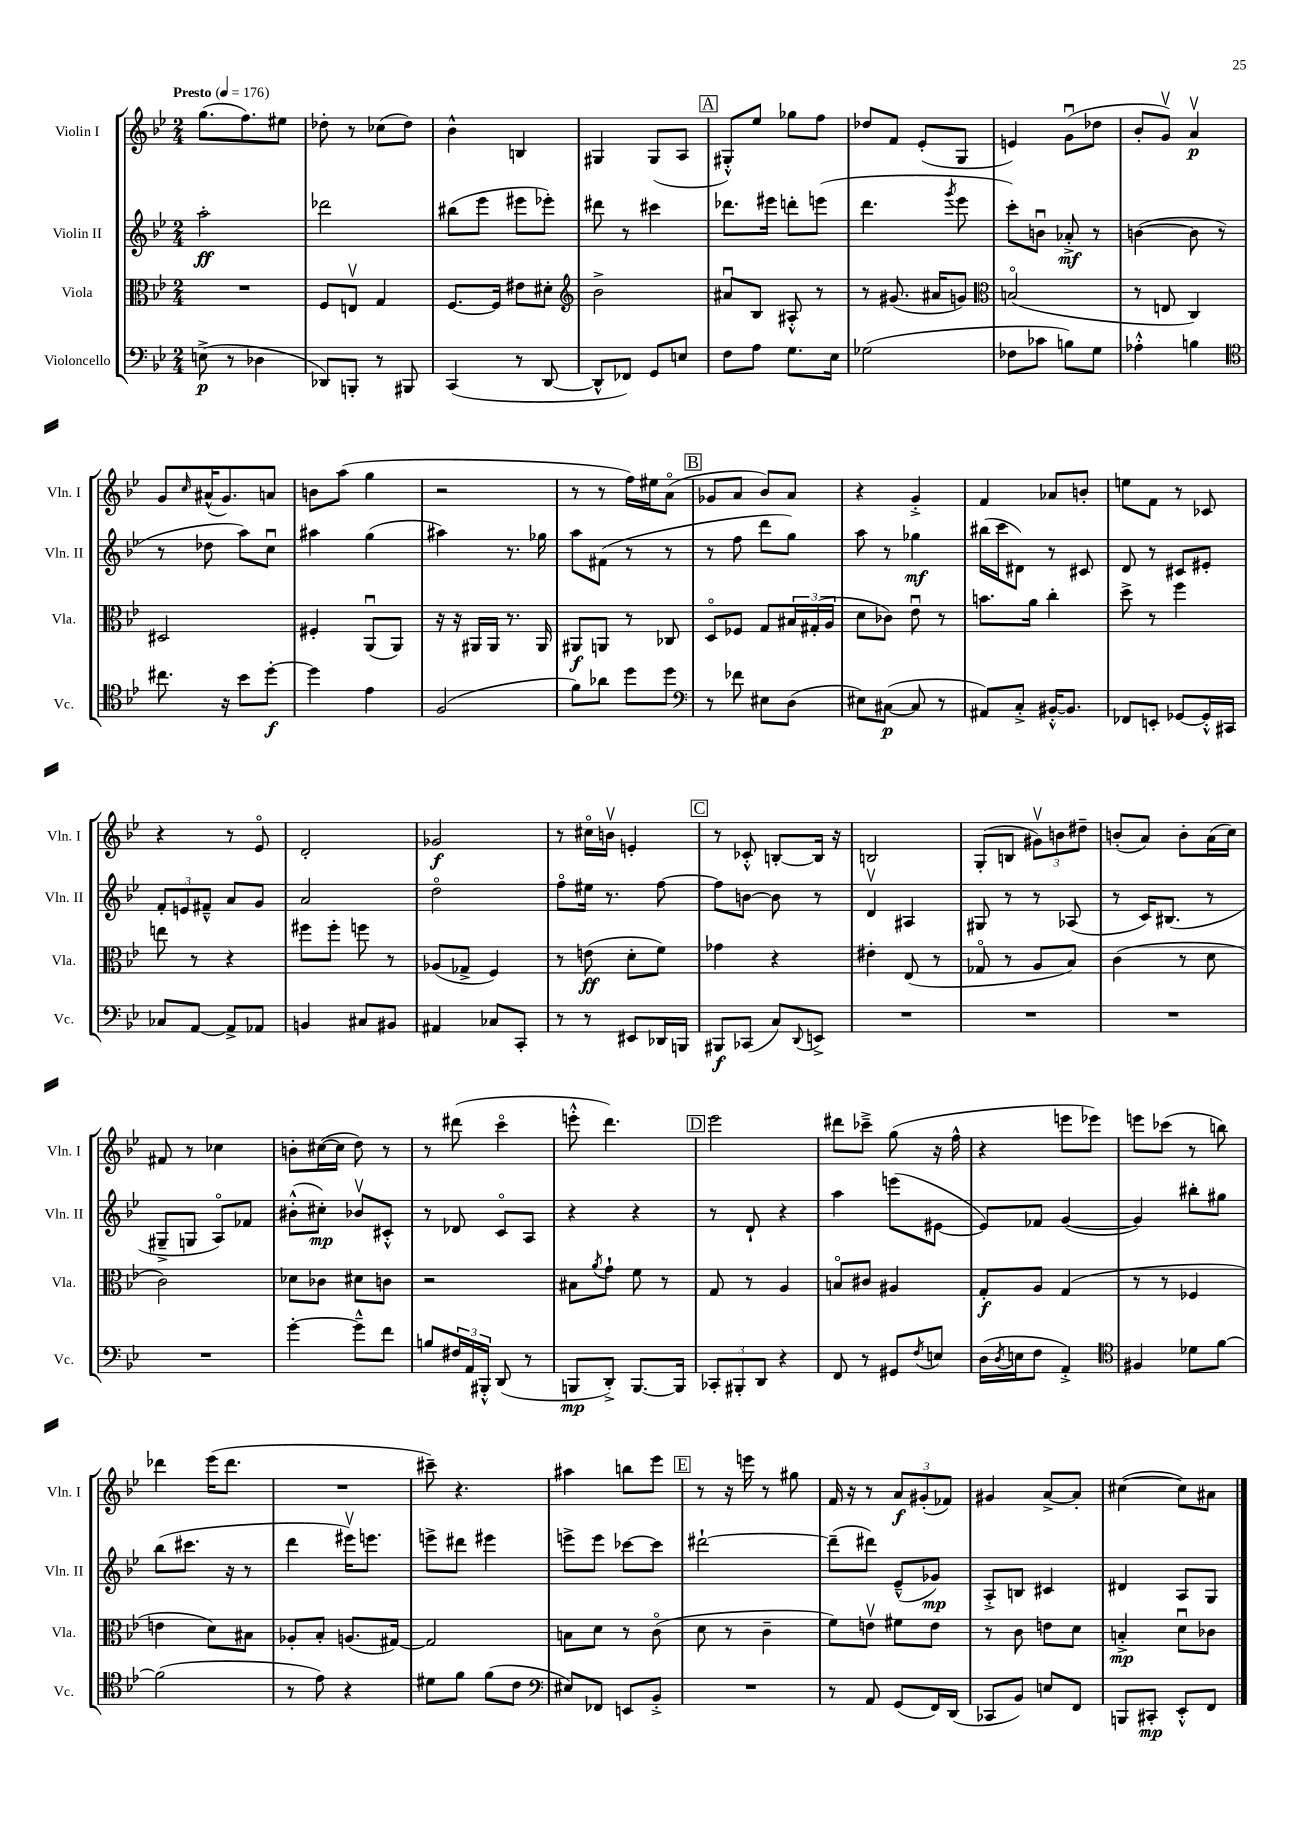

**kern	**dynam	**kern	**dynam	**kern	**dynam	**kern	**dynam
*part4	*part4	*part3	*part3	*part2	*part2	*part1	*part1
*staff4	*staff4	*staff3	*staff3	*staff2	*staff2	*staff1	*staff1
*I"Violoncello	*	*I"Viola	*	*I"Violin II	*	*I"Violin I	*
*I'Vc.	*	*I'Vla.	*	*I'Vln. II	*	*I'Vln. I	*
*clefF4	*	*clefC3	*	*clefG2	*	*clefG2	*
*k[b-e-]	*	*k[b-e-]	*	*k[b-e-]	*	*k[b-e-]	*
*M2/4	*	*M2/4	*	*M2/4	*	*M2/4	*
*MM176	*	*MM176	*	*MM176	*	*MM176	*
=1	=1	=1	=1	=1	=1	=1	=1
!	!	!	!	!	!	!LO:TX:a:B:t=Presto	!
(8En^\	p	2r	.	2aa'\	ff	(8.gg\L	.
8r	.	.	.	.	.	.	.
.	.	.	.	.	.	8.ff\)	.
4D-X\	.	.	.	.	.	.	.
.	.	.	.	.	.	8ee#X\J	.
=2	=2	=2	=2	=2	=2	=2	=2
8DD-X/L)	.	8F/L	.	2ddd-X\	.	8dd-X'\	.
8BBBn'/J	.	8Env/J	.	.	.	8r	.
8r	.	4G/	.	.	.	(8cc-X\L	.
8BBB#X/	.	.	.	.	.	8dd-\J)	.
=3	=3	=3	=3	=3	=3	=3	=3
(4CC/	.	[8.F/L	.	(8bb#X\L	.	4b-^^\	.
.	.	.	.	8eee-\J	.	.	.
.	.	16F/Jk]	.	.	.	.	.
8r	.	8e#X\L	.	8eee#X\L	.	4Bn/	.
[8DD/	.	8d#X'\J	.	8eee-X'\J)	.	.	.
=4	=4	=4	=4	=4	=4	=4	=4
*	*	*clefG2	*	*	*	*	*
8DD^^/L]	.	2b-^\	.	8ddd#X\	.	4G#X/	.
8FF-X/J)	.	.	.	8r	.	.	.
8GG/L	.	.	.	4ccc#X\	.	(8G#/L	.
8En/J	.	.	.	.	.	8A/J	.
!!LO:REH:place=s1:t=A
=5	=5	=5	=5	=5	=5	=5	=5
8F\L	.	8a#Xu/L	.	8.ddd-X\L	.	8G#X'^^/L)	.
8A\J	.	8B-/J	.	.	.	8ee-/J	.
.	.	.	.	16eee#X\Jk	.	.	.
8.G\L	.	8A#X'^^/	.	8dddn'\L	.	8gg-X\L	.
.	.	8r	.	(8eeen\J	.	8ff\J	.
16E-\Jk	.	.	.	.	.	.	.
=6	=6	=6	=6	=6	=6	=6	=6
(2G-X\	.	8r	.	4.ddd\	.	8dd-X/L	.
.	.	(8.g#X/	.	.	.	8f/J	.
.	.	.	.	.	.	(8e-'/L	.
.	.	16a#X/KL	.	.	.	.	.
.	.	.	.	8qggg/	.	.	.
.	.	8gn/J)	.	8eee-\	.	8G/J	.
=7	=7	=7	=7	=7	=7	=7	=7
*	*	*clefC3	*	*	*	*	*
8F-X\L	.	(2Bn/	.	8ccc'\L)	.	4en/)	.
8c-X\J	.	.	.	8bnu\J	.	.	.
8Bn\L)	.	.	.	8a-X'^/	mf	(8gu\L	.
8G\J	.	.	.	8r	.	8dd-X\J	.
=8	=8	=8	=8	=8	=8	=8	=8
4A-X'^^\	.	8r	.	([4bn\	.	8b-'/L	.
.	.	8En/	.	.	.	8gv/J)	.
4Bn\	.	4C/)	.	8b\]	.	4av/	p
.	.	.	.	8r	.	.	.
!!LO:LB:g=z
=9	=9	=9	=9	=9	=9	=9	=9
*clefC4	*	*	*	*	*	*	*
8.cc#X\	.	2D#X/	.	8r	.	8g/L	.
.	.	.	.	.	.	16qqcc/	.
.	.	.	.	8dd-X\	.	(16a#X^^/K	.
16r	.	.	.	.	.	8.g/)	.
8b-\L	.	.	.	8aa\L)	.	.	.
[8dd'\J	f	.	.	8ccu\J	.	8an/J	.
=10	=10	=10	=10	=10	=10	=10	=10
4dd\]	.	4F#X'/	.	4aa#X\	.	8bn\L	.
.	.	.	.	.	.	(8aa\J	.
4e-\	.	(8AAu/L	.	(4gg\	.	4gg\	.
.	.	8AA/J)	.	.	.	.	.
=11	=11	=11	=11	=11	=11	=11	=11
(2F/	.	16r	.	4aa#X\)	.	2r	.
.	.	16r	.	.	.	.	.
.	.	16AA#X/LL	.	.	.	.	.
.	.	16AA#/JJ	.	.	.	.	.
.	.	8.r	.	8.r	.	.	.
.	.	16AA#/	.	16gg-X\	.	.	.
=12	=12	=12	=12	=12	=12	=12	=12
8f\L)	.	8AA#X/L	f	8aa\L	.	8r	.
8a-X\J	.	8AAn/J	.	(8f#X\J	.	8r	.
8dd\L	.	8r	.	8r	.	16ff\LL)	.
.	.	.	.	.	.	16ee#X\J	.
8dd\J	.	8C-X/	.	8r	.	(8a\J	.
!!LO:REH:place=s1:t=B
=13	=13	=13	=13	=13	=13	=13	=13
*clefF4	*	*	*	*	*	*	*
8r	.	8D/L	.	8r	.	8g-X/L	.
8f-X\	.	8F-X/J	.	8ff\	.	8a/J	.
8E#X\L	.	8G/L	.	8ddd\L	.	8b-/L)	.
(8D\J	.	24B#X/L	.	8gg\J)	.	8a/J	.
.	.	(24G#X'/	.	.	.	.	.
.	.	24A/JJ	.	.	.	.	.
=14	=14	=14	=14	=14	=14	=14	=14
8E#X\L)	.	8d\L	.	8aa\	.	4r	.
([8C#X\J	p	8c-X\J)	.	8r	.	.	.
8C#/]	.	8e-u\	.	4gg-X\	mf	4g'^/	.
8r	.	8r	.	.	.	.	.
=15	=15	=15	=15	=15	=15	=15	=15
8AA#X/L)	.	8.bn\L	.	(16bb#X\LL	.	4f/	.
.	.	.	.	16ccc\J	.	.	.
8C'^/J	.	.	.	8d#X\J)	.	.	.
.	.	16a\Jk	.	.	.	.	.
[16BB#X'^^/KL	.	4cc'\	.	8r	.	8a-X/L	.
8.BB#/J]	.	.	.	.	.	.	.
.	.	.	.	8c#X/	.	8bn'/J	.
=16	=16	=16	=16	=16	=16	=16	=16
8FF-X/L	.	8dd^\	.	8d/	.	8een\L	.
8EEn'/J	.	8r	.	8r	.	8f\J	.
[8GG-X/L	.	4ff\	.	8c#X/L	.	8r	.
16GG-'^^/L]	.	.	.	8e#X'/J	.	8c-X/	.
16CC#X/JJ	.	.	.	.	.	.	.
!!LO:LB:g=z
=17	=17	=17	=17	=17	=17	=17	=17
8C-X/L	.	8een\	.	12f'/L	.	4r	.
.	.	.	.	12en/	.	.	.
[8AA/J	.	8r	.	.	.	.	.
.	.	.	.	12f#X~^^/J	.	.	.
8AA^/L]	.	4r	.	8a/L	.	8r	.
8AA-X/J	.	.	.	8g/J	.	8e-/	.
=18	=18	=18	=18	=18	=18	=18	=18
4BBn/	.	8ff#X\L	.	2a/	.	2d'/	.
.	.	8ff#'\J	.	.	.	.	.
8C#X/L	.	8ffn\	.	.	.	.	.
8BB#X/J	.	8r	.	.	.	.	.
=19	=19	=19	=19	=19	=19	=19	=19
4AA#X/	.	(8A-X/L	.	2dd\	.	2g-X/	f
.	.	8G-X^/J	.	.	.	.	.
8C-X/L	.	4F/)	.	.	.	.	.
8CC'/J	.	.	.	.	.	.	.
=20	=20	=20	=20	=20	=20	=20	=20
8r	.	8r	.	8ff\L	.	8r	.
8r	.	(8en\	ff	16ee#X\Jk	.	16cc#X\LL	.
.	.	.	.	8.r	.	16bnv\JJ	.
8EE#X/L	.	8d'\L	.	.	.	4en'/	.
16DD-X/L	.	8f\J)	.	[8ff\	.	.	.
16BBBn/JJ	.	.	.	.	.	.	.
!!LO:REH:place=s1:t=C
=21	=21	=21	=21	=21	=21	=21	=21
8BBB#X/L	f	4g-X\	.	8ff\L]	.	8r	.
(8CC-X/J	.	.	.	[8bn\J	.	8c-X'^^/	.
8C/L)	.	4r	.	8b\]	.	[8Bn'/L	.
8qqDD/	.	.	.	.	.	.	.
8EEn^/J	.	.	.	8r	.	16B/Jk]	.
.	.	.	.	.	.	16r	.
=22	=22	=22	=22	=22	=22	=22	=22
2r	.	4e#X'\	.	4dv/	.	2Bn/	.
.	.	(8E-/	.	4A#X/	.	.	.
.	.	8r	.	.	.	.	.
=23	=23	=23	=23	=23	=23	=23	=23
2r	.	8G-X/	.	8G#X/	.	(8G'/L	.
.	.	8r	.	8r	.	8Bn/J	.
.	.	8A/L	.	8r	.	12g#Xv\L)	.
.	.	.	.	.	.	12bn\	.
.	.	8B-/J)	.	(8A-X/	.	.	.
.	.	.	.	.	.	12dd#X~\J	.
=24	=24	=24	=24	=24	=24	=24	=24
2r	.	(4c\	.	8r	.	(8bn'/L	.
.	.	.	.	16c/KL)	.	8a/J)	.
.	.	.	.	(8.B#X/J	.	.	.
.	.	8r	.	.	.	8b'\L	.
.	.	8d\	.	8r	.	(16a\L	.
.	.	.	.	.	.	16cc\JJ)	.
!!LO:LB:g=z
=25	=25	=25	=25	=25	=25	=25	=25
2r	.	2c\)	.	8G#X~^/L	.	8f#X/	.
.	.	.	.	8Gn/J	.	8r	.
.	.	.	.	8A/L)	.	4cc-X\	.
.	.	.	.	8f-X/J	.	.	.
=26	=26	=26	=26	=26	=26	=26	=26
[4g'\	.	8d-X\L	.	(8b#X'^^\L	.	8bn'\L	.
.	.	8c-X\J	.	8cc#X'\J)	mp	([16cc#X\L	.
.	.	.	.	.	.	16cc#\JJ]	.
8g~^^\L]	.	8d#X\L	.	8b-Xv/L	.	8dd\)	.
8f\J	.	8cn\J	.	8c#X'^^/J	.	8r	.
=27	=27	=27	=27	=27	=27	=27	=27
8Bn/L	.	2r	.	8r	.	8r	.
24F#X/L	.	.	.	8d-X/	.	(8ddd#X\	.
24AA/	.	.	.	.	.	.	.
24BBB#X'^^/JJ	.	.	.	.	.	.	.
(8DD/	.	.	.	8c/L	.	4ccc\	.
8r	.	.	.	8A/J	.	.	.
=28	=28	=28	=28	=28	=28	=28	=28
8BBBn/L	mp	8B#X\L	.	4r	.	8eeen'^^\	.
.	.	8qa/	.	.	.	.	.
8DD'^/J)	.	8g`\J	.	.	.	4.ddd\)	.
[8.BBB/L	.	8f\	.	4r	.	.	.
.	.	8r	.	.	.	.	.
16BBB/Jk]	.	.	.	.	.	.	.
!!LO:REH:place=s1:t=D
=29	=29	=29	=29	=29	=29	=29	=29
12CC-X'/L	.	8G/	.	8r	.	2eee-\	.
12BBB#X'/	.	.	.	.	.	.	.
.	.	8r	.	8d`/	.	.	.
12DD/J	.	.	.	.	.	.	.
4r	.	4A/	.	4r	.	.	.
=30	=30	=30	=30	=30	=30	=30	=30
8FF/	.	8Bn/L	.	4aa\	.	8ddd#X\L	.
8r	.	8c#X/J	.	.	.	8ccc-X~^\J	.
8GG#X/L	.	4A#X/	.	(8eeen\L	.	(8gg\	.
8qF/	.	.	.	.	.	.	.
8En/J	.	.	.	[8e#X\J	.	16r	.
.	.	.	.	.	.	16ff^^\	.
=31	=31	=31	=31	=31	=31	=31	=31
(16D\LL	.	8G'/L	f	8e#/L])	.	4r	.
8qD/	.	.	.	.	.	.	.
16En\J	.	.	.	.	.	.	.
8F\J	.	8A/J	.	8f-X/J	.	.	.
4AA'^/)	.	(4G/	.	([4g/	.	8eeen\L	.
.	.	.	.	.	.	8eee-X\J)	.
=32	=32	=32	=32	=32	=32	=32	=32
*clefC4	*	*	*	*	*	*	*
4F#X/	.	8r	.	4g/])	.	8eeen\L	.
.	.	8r	.	.	.	(8ccc-X\J	.
8d-X\L	.	4F-X/	.	8bb#X'\L	.	8r	.
[8f\J	.	.	.	8gg#X\J	.	8bbn\)	.
!!LO:LB:g=z
=33	=33	=33	=33	=33	=33	=33	=33
(2f\]	.	4en\	.	(8bb-\L	.	4ddd-X\	.
.	.	.	.	8.ccc#X\J	.	.	.
.	.	8d\L)	.	.	.	(16eee-\KL	.
.	.	.	.	16r	.	8.ddd-\J	.
.	.	8B#X\J	.	8r	.	.	.
=34	=34	=34	=34	=34	=34	=34	=34
8r	.	8A-X'/L	.	4ddd\	.	2r	.
8e-\)	.	8B-'/J	.	.	.	.	.
4r	.	(8.An/L	.	16eee#Xv\KL)	.	.	.
.	.	.	.	8.eeen\J	.	.	.
.	.	[16G#X/Jk)	.	.	.	.	.
=35	=35	=35	=35	=35	=35	=35	=35
8d#X\L	.	2G#/]	.	8eeen^\L	.	8ccc#X~\)	.
8f\J	.	.	.	8ddd#X\J	.	4.r	.
(8f\L	.	.	.	4eee#X\	.	.	.
8c\J	.	.	.	.	.	.	.
=36	=36	=36	=36	=36	=36	=36	=36
*clefF4	*	*	*	*	*	*	*
8E#X/L)	.	8Bn\L	.	8eeen^\L	.	4aa#X\	.
8FF-X/J	.	8d\J	.	8eee\J	.	.	.
8EEn/L	.	8r	.	[8ccc-X\L	.	8bbn\L	.
8BB-'^/J	.	(8c\	.	8ccc-\J]	.	8eee-\J	.
!!LO:REH:place=s1:t=E
=37	=37	=37	=37	=37	=37	=37	=37
2r	.	8d\	.	[2ddd#X`\	.	8r	.
.	.	8r	.	.	.	16r	.
.	.	.	.	.	.	16eeen\	.
.	.	4c~\	.	.	.	8r	.
.	.	.	.	.	.	8gg#X\	.
=38	=38	=38	=38	=38	=38	=38	=38
8r	.	8f\L)	.	(8ddd#~\L]	.	16f/	.
.	.	.	.	.	.	16r	.
8AA/	.	8env\J	.	8ddd#X\J)	.	8r	.
(8GG/L	.	8f#X\L	.	(8e-~^^/L	.	12a/L	f
.	.	.	.	.	.	(12g#X'/	.
16FF/L)	.	8e\J	.	8g-X/J)	mp	.	.
.	.	.	.	.	.	12f-X/J)	.
(16DD/JJ	.	.	.	.	.	.	.
=39	=39	=39	=39	=39	=39	=39	=39
8CC-X/L	.	8r	.	8A'^/L	.	4g#X/	.
8BB-/J)	.	8c\	.	8Bn/J	.	.	.
8En/L	.	8en\L	.	4c#X/	.	[8a^/L	.
8FF/J	.	8d\J	.	.	.	8a'/J]	.
=40	=40	=40	=40	=40	=40	=40	=40
8BBBn/L	.	4Bn'^/	mp	4d#X/	.	([4cc#X\	.
8CC#X'/J	mp	.	.	.	.	.	.
8EE-'^^/L	.	8du\L	.	8A/L	.	8cc#\L])	.
8FF/J	.	8c-X\J	.	8G/J	.	8a#X\J	.
==	==	==	==	==	==	==	==
*-	*-	*-	*-	*-	*-	*-	*-
